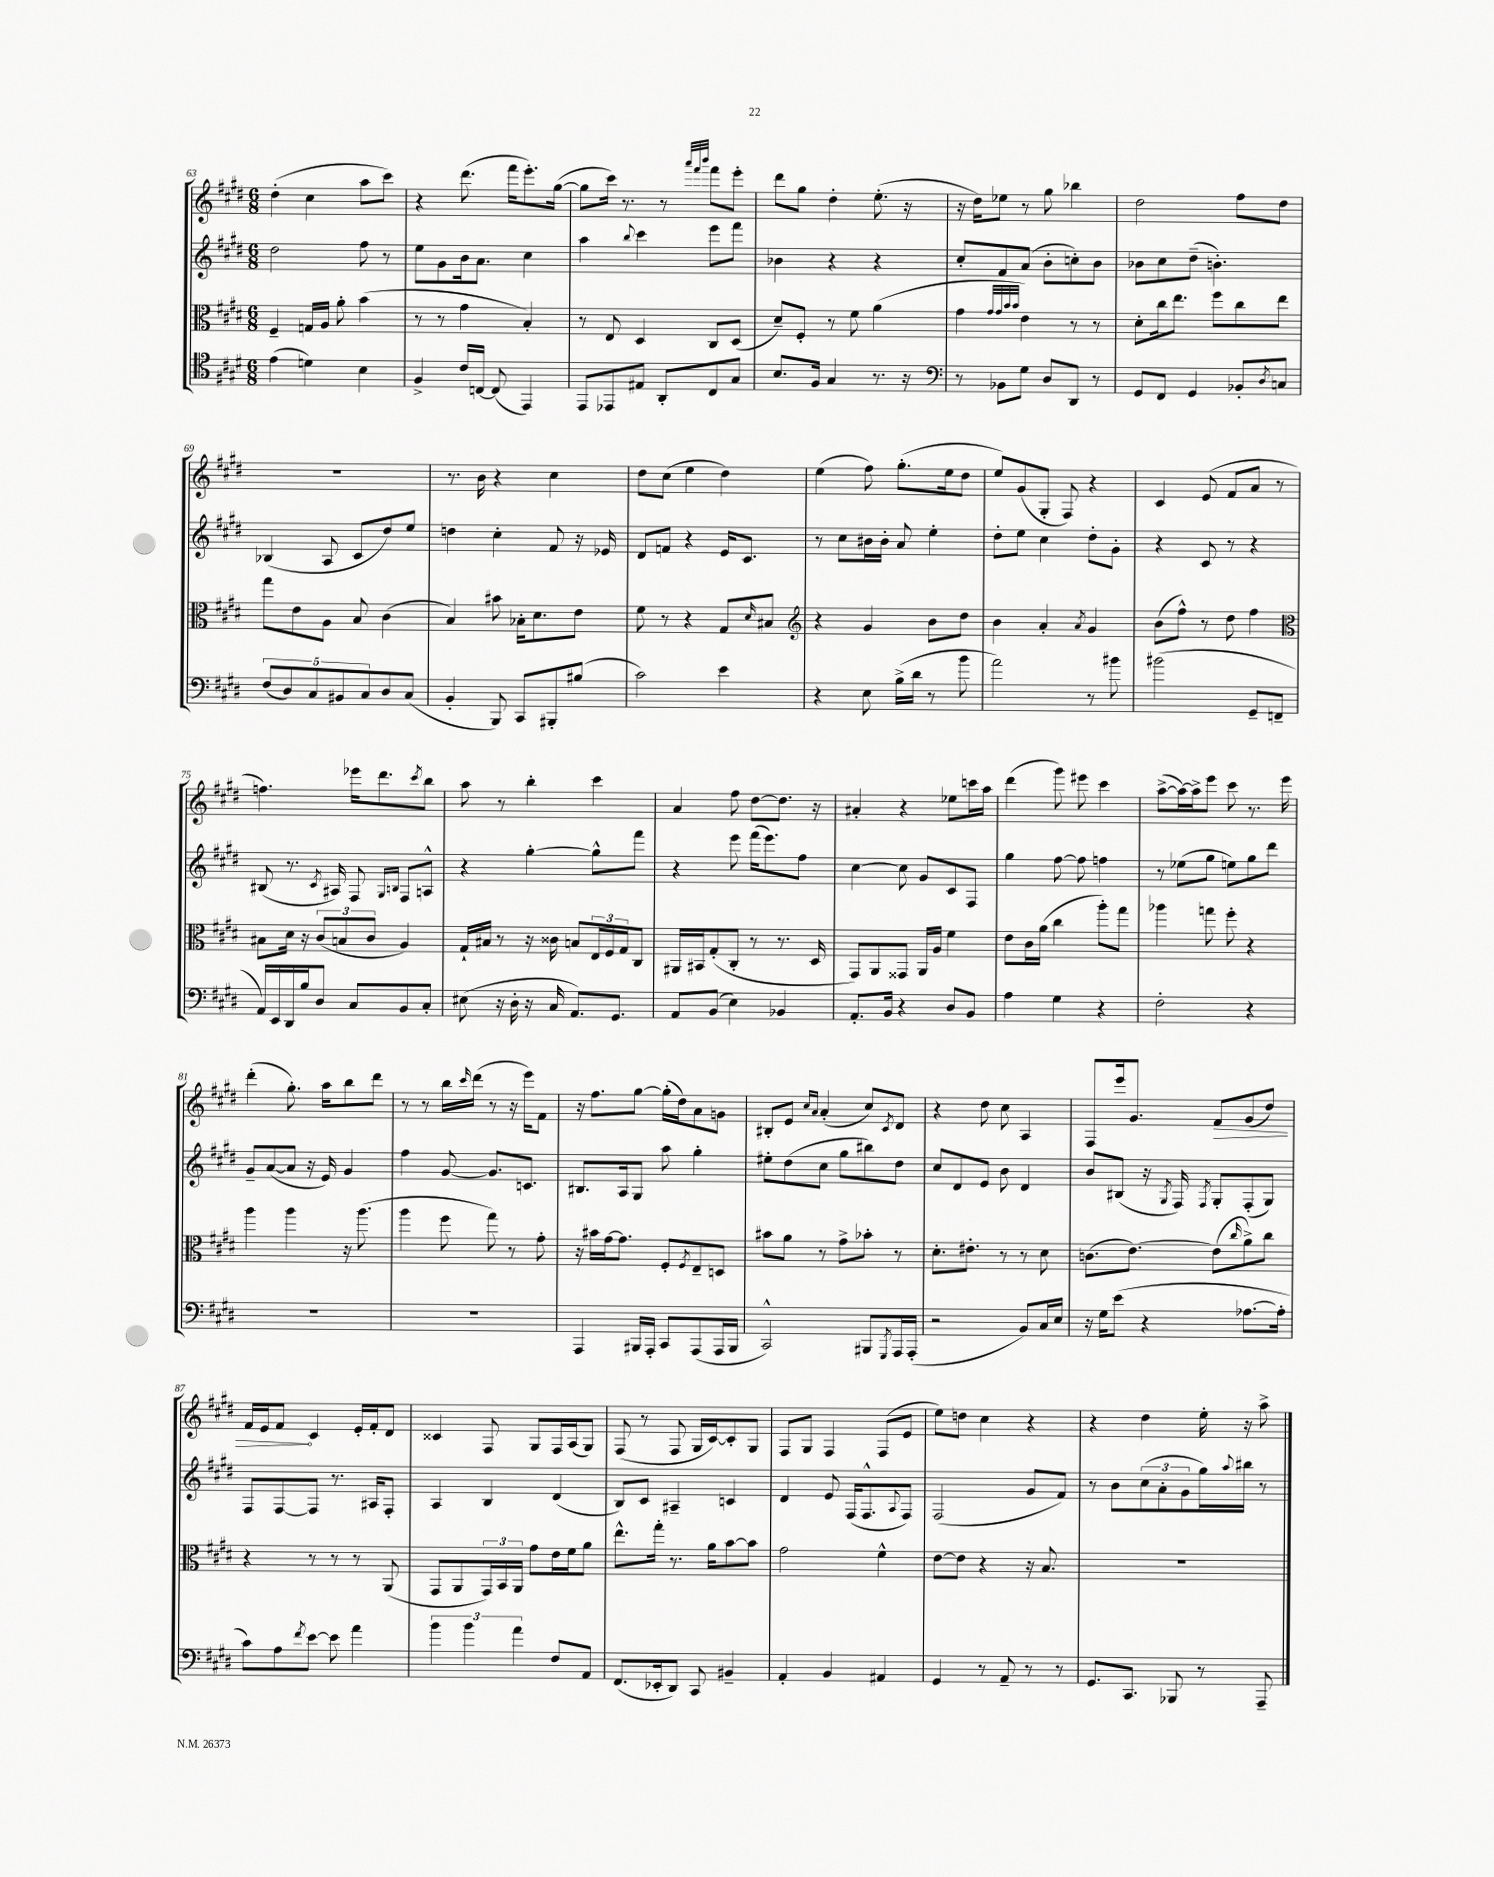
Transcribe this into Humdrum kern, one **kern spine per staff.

**kern	**kern	**kern	**kern	**dynam
*part4	*part3	*part2	*part1	*part1
*staff4	*staff3	*staff2	*staff1	*staff1
*clefC4	*clefC3	*clefG2	*clefG2	*
*k[f#c#g#d#]	*k[f#c#g#d#]	*k[f#c#g#d#]	*k[f#c#g#d#]	*
*M6/8	*M6/8	*M6/8	*M6/8	*
=63	=63	=63	=63	=63
(4e\	4F#~/	2dd#\	(4dd#'\	.
4dn\)	16Gn/LL	.	4cc#\	.
.	16A/JJ	.	.	.
.	8a'\	.	.	.
4B\	(4b\	8ff#\	8aa\L	.
.	.	8r	8ccc#\J)	.
=64	=64	=64	=64	=64
4F#^/	8r	8ee\L	4r	.
.	8r	8g#\	.	.
16c#/LL	4g#\	16b\k	(8.ddd#\	.
[16Cn/JJ	.	8.a\J	.	.
(8C/]	.	.	.	.
.	.	.	16fff#\KL	.
4EE/)	4B'/)	4cc#\	8.eee'\)	.
.	.	.	([16gg#\Jk	.
=65	=65	=65	=65	=65
8EE/L	8r	4aa\	8gg#\L]	.
8EE-X/	8E/	.	16ccc#\Jk)	.
.	.	.	8.r	.
.	.	8qqbb/	.	.
8E#X/J	4D#/	4ccc#\	.	.
8AA'/L	.	.	8r	.
.	.	.	32qqaaa/LLL	.
.	.	.	32qqfff#/	.
.	.	.	32qqbbb/JJJ	.
8C#/	8C#/L	8eee\L	8fff#\L	.
8G#/J	(8D#/J	8fff#\J	8eee'\J	.
=66	=66	=66	=66	=66
8.B/L	8d#~/L)	4b-X\	8ddd#\L	.
.	8F#'/J	.	8gg#\J	.
16F#/Jk	.	.	.	.
4G#/	8r	4r	4dd#'\	.
.	8f#\	.	.	.
8.r	(4a\	4r	(8.ee'\	.
16r	.	.	16r	.
=67	=67	=67	=67	=67
*clefF4	*	*	*	*
8r	4g#\	8cc#'/L	16r	.
.	.	.	16dd#\KL)	.
8BB-X\L	.	8f#/	8ee-X\J	.
.	32qqg#/LLL	.	.	.
.	32qqg#/	.	.	.
.	32qqb/	.	.	.
.	32qqb/JJJ	.	.	.
8G#\J	4e\)	(8a/J	8r	.
8D#/L	.	8b'\L	8gg#\	.
8DD#/J	8r	8ccn'\)	4bb-X\	.
8r	8r	8b\J	.	.
=68	=68	=68	=68	=68
8GG#/L	8d#'\L	8b-X\L	2dd#\	.
8FF#/J	16cc#\k	8cc#\	.	.
.	8.ee\J	.	.	.
4GG#/	.	(8dd#~\J	.	.
.	8ff#\L	4.bn'\)	.	.
8BB-X'/L	8cc#\	.	8ff#\L	.
8qD#/	.	.	.	.
8Cn/J	8ee\J	.	8dd#\J	.
!!LO:LB:g=z
=69	=69	=69	=69	=69
(10F#/L	8gg#\L	(4B-X/	2.r	.
10D#/)	.	.	.	.
.	8e\	.	.	.
10C#/	.	.	.	.
.	8A\J	8A/	.	.
10BB#X/	.	.	.	.
.	8B/	8c#/L	.	.
10C#/	.	.	.	.
8D#/	(4c#\	8dd#/)	.	.
(8C#/J	.	8ee/J	.	.
=70	=70	=70	=70	=70
4BB'/	4B/)	4ddn\	8.r	.
.	.	.	16b\	.
8BBB/)	8b#X\	4cc#'\	4r	.
8CC#/L	16B-X'\KL	.	.	.
.	8.d#\	.	.	.
8BBB#X'/	.	8f#/	4cc#\	.
(8B#X/J	8e\J	16r	.	.
.	.	16e-X/	.	.
=71	=71	=71	=71	=71
2c#\)	8f#\	8d#/L	8dd#\L	.
.	8r	8fn/J	(8cc#\J	.
.	4r	4r	4ee\	.
4e\	8G#/L	16e/KL	4dd#\)	.
.	.	8.c#/J	.	.
.	16qqd#/	.	.	.
.	8B#X/J	.	.	.
=72	=72	=72	=72	=72
*	*clefG2	*	*	*
4r	4r	8r	(4ee\	.
.	.	8cc#\L	.	.
8E\	4g#/	16b#X\L	8ff#\)	.
.	.	16b#'\JJ	.	.
(16B^\LL	.	8a/	(8.gg#'\L	.
16d#\JJ	.	.	.	.
8r	8b\L	4ee'\	.	.
.	.	.	16ee\k	.
8b\	8dd#\J	.	8dd#\J	.
=73	=73	=73	=73	=73
2a\)	4b\	8dd#'\L	8ee/L)	.
.	.	8ee\J	(8g#/	.
.	4a'/	4cc#\	8G#'/J	.
.	.	.	8F#/)	.
.	8qa/	.	.	.
8r	4g#/	8dd#'\L	4r	.
8b#X\	.	8g#'\J	.	.
=74	=74	=74	=74	=74
(2b#X\	(8b\L	4r	4c#/	.
.	8ff#^^\J)	.	.	.
.	8r	8c#/	(8e/	.
.	8dd#\	8r	8f#/L	.
8GG#~/L	4ff#\	4r	8a/J	.
8FFn~/J	.	.	8r	.
!!LO:LB:g=z
=75	=75	=75	=75	=75
*	*clefC3	*	*	*
16AA/LL)	8B#X\L	(8B#X/	4.ffn\)	.
16EE/	.	.	.	.
16DD#/	16d#\Jk	8.r	.	.
16B/J	16r	.	.	.
8D#/J	(12c#/L	.	.	.
.	.	8qc#/	.	.
.	.	16A#X/)	.	.
.	12Bn/	.	.	.
8C#/L	.	8F#/	16eee-X\KL	.
.	12c#/J	.	.	.
.	.	.	8.ddd#\	.
.	.	16qqG#/LL	.	.
.	.	16qqBn/JJ	.	.
8BB/	4A/)	8F#/L	.	.
.	.	.	8qccc#/	.
8C#'/J	.	8An^^/J	8bb\J	.
=76	=76	=76	=76	=76
(8E#X\	16G#`/LL	4r	8aa\	.
.	16B#X/JJ	.	.	.
16r	8r	.	8r	.
16D#'\	.	.	.	.
16r	16r	[4gg#'\	4bb'\	.
16C#/	16c##X\	.	.	.
8.AA/L)	8Bn/L	.	.	.
.	24E/L	8gg#^^\L]	4ccc#\	.
.	24F#/	.	.	.
8.GG#/J	.	.	.	.
.	24G#/J	.	.	.
.	8C#/J	8fff#\J	.	.
=77	=77	=77	=77	=77
8AA/L	16AA#X/LL	4r	4a/	.
.	16BB#X/J	.	.	.
(8BB/J	(8G#'/	.	.	.
4E\)	8C#'/J	8eee\	8ff#\	.
.	8r	(16fff#\KL	[8dd#\L	.
.	.	8.eee\)	.	.
4BB-X/	8.r	.	8.dd#\J]	.
.	.	8ff#\J	.	.
.	16D#/	.	16r	.
=78	=78	=78	=78	=78
8.AA'/L	8GG#/L)	[4cc#\	4a#X'/	.
.	8AA/	.	.	.
16BB/Jk	.	.	.	.
4r	8GG##X/J	8cc#\]	4r	.
.	16AA/LL	8g#/L	.	.
.	16A/JJ	.	.	.
8D#/L	4f#\	8c#/	8ee-X\L	.
8BB/J	.	8F#/J	16cccn\L	.
.	.	.	16aa\JJ	.
=79	=79	=79	=79	=79
4A\	8e\L	4gg#\	(4ddd#\	.
.	16c#\L	.	.	.
.	(16a\JJ	.	.	.
4G#\	4cc#\	[8ff#\	8ggg#\)	.
.	.	8ff#\]	8eee#X\	.
4r	8aa'\L)	4ffn\	4ccc#\	.
.	8gg#\J	.	.	.
=80	=80	=80	=80	=80
2F#'\	4aa-X\	8r	([8aa^\L	.
.	.	(8ee-X\L	16aa\L_)	.
.	.	.	16aa^\J]	.
.	8ggn\	8gg#\J	8eee\J	.
.	8ff#'\	8een\L)	8ccc#\	.
4r	4r	8gg#\	8.r	.
.	.	8ddd#\J	.	.
.	.	.	16eee\	.
!!LO:LB:g=z
=81	=81	=81	=81	=81
2.r	4aa\	8g#~/L	(4ddd#'\	.
.	.	([8a/	.	.
.	4aa\	8a/J]	8.gg#'\)	.
.	.	16r	.	.
.	.	16e/)	16aa\KL	.
.	16r	4g#/	8bb\	.
.	(8.aa\	.	.	.
.	.	.	8ddd#\J	.
=82	=82	=82	=82	=82
2.r	4aa\	4ff#\	8r	.
.	.	.	8r	.
.	8ff#\	[8g#/	16bb\LL	.
.	.	.	16qqccc#/	.
.	.	.	(16ddd#\JJ	.
.	8gg#\)	8.g#/L]	8r	.
.	8r	.	16r	.
.	.	8.cn/J	16eee\KL)	.
.	8g#'\	.	8f#\J	.
=83	=83	=83	=83	=83
4AAA/	16r	8.B#X/L	16r	.
.	16b#X\LL	.	8.ff#\L	.
.	[16g#\J	.	.	.
.	8.g#\J]	16A/k	.	.
16BBB#X/LL	.	8G#/J	[8gg#\J	.
16AAA'/JJ	.	.	.	.
8CC#/L	8F#'/L	8aa\	(16gg#'\LL]	.
.	.	.	16dd#\J)	.
.	8qF#/	.	.	.
(8AAA/	8E~/	4gg#'\	8a\	.
16AAA/L	8Dn/J	.	8gn\J	.
16BBB#/JJ	.	.	.	.
=84	=84	=84	=84	=84
2CC#^^/)	8b#X\L	8ee#X'\L	8B#X'/L	.
.	8a\J	(8dd#\	8e/J	.
.	.	.	16qqcc#/LL	.
.	.	.	16qqa/JJ	.
.	8r	8cc#\J	(4a'/	.
.	8g#^\L	8gg#\L	.	.
8BBB#X/L	8b-X'\J	8bb#X\)	8cc#/L)	.
8qGGG#/	.	.	8qc#/	.
16AAA/L	8r	8dd#\J	8d#/J	.
(16AAA'/JJ	.	.	.	.
=85	=85	=85	=85	=85
2r	8.d#'\L	8cc#/L	4r	.
.	.	8d#/	.	.
.	8.e#X'\J	.	.	.
.	.	8e/J	8dd#\	.
.	8r	8b\	8cc#\	.
8BB/L)	8r	4d#/	4A/	.
16C#/L	8d#\	.	.	.
16E/JJ	.	.	.	.
=86	=86	=86	=86	=86
16r	(8.cn\L	8b/L	8F#/L	.
16G#\KL	.	.	.	.
(8e\J	.	(8B#X/J	16eee/k	.
.	[8.e\J)	.	8.g#/J	.
4r	.	16r	.	.
.	.	8qG#/	.	.
.	.	16F#/)	.	.
.	.	8qF#/	.	.
!	!	!	!	!LO:HP:b
.	(8e\L]	8G#'/L	8f#/L	>
.	16qqcc#/	.	.	.
[8.A-X\L	8a^\)	(8F#'/	(8g#/	.
.	8cc#\J	8G#/J)	8dd#/J)	.
16A-'\Jk]	.	.	.	.
!!LO:LB:g=z
=87	=87	=87	=87	=87
8c#\L)	4r	8F#/L	16f#/LL	.
.	.	.	16e/J	.
8A\	.	[8F#/	8f#/J	.
8qf#/	.	.	.	.
[8e\J	8r	8F#/J]	4c#/	]
8e\]	8r	8.r	.	.
4a\	8r	.	16e'/LL	.
.	.	16A#X/KL	16f#'/J	.
.	(8AA/	8F#'/J	8d#/J	.
=88	=88	=88	=88	=88
6b\	8GG#/L	4A/	4c##X/	.
.	8AA/	.	.	.
6b\	.	.	.	.
.	24GG#/L)	4B/	8F#/	.
.	24BB/	.	.	.
6a\	24AA/JJ	.	.	.
.	8g#\L	.	8G#/L	.
8F#/L	16e\L	(4d#/	16F#/L	.
.	16f#\J	.	(16A/J	.
8AA/J	8a\J	.	8G#/J)	.
=89	=89	=89	=89	=89
(8.FF#/L	8.ee^^\L	8B/L)	(8F#/	.
.	.	8c#/J	8r	.
16EE-X'/k	16gg#'\Jk	.	.	.
8DD#/J)	8.r	4A#X~/	8F#/	.
8CC#/	.	.	16G#/LL	.
.	16a\KL	.	[16c#/J)	.
4BB#X~/	[8b\	4cn/	8c#'/]	.
.	8b\J]	.	8G#/J	.
=90	=90	=90	=90	=90
4AA'/	2g#\	4d#/	8F#/L	.
.	.	.	8G#/J	.
4BB/	.	8e/	4F#/	.
.	.	(16F#/KL	.	.
.	.	8.F#^^/	.	.
4AA#X/	4f#^^\	.	(8F#/L	.
.	.	8qqA/	.	.
.	.	8F#/J)	8e/J	.
=91	=91	=91	=91	=91
4GG#/	[8e\L	(2F#/	8ee\L)	.
.	8e\J]	.	8ddn\J	.
8r	4r	.	4cc#\	.
8AA~/	.	.	.	.
8r	16r	8g#/L	4r	.
.	8.B/	.	.	.
8r	.	8f#/J)	.	.
=92	=92	=92	=92	=92
8.GG#/L	2.r	8r	4r	.
.	.	8b\L	.	.
8.CC#/J	.	.	.	.
.	.	(12cc#\	4dd#\	.
.	.	12a'\	.	.
8BBB-X/	.	.	.	.
.	.	12g#\	.	.
8r	.	16gg#\L)	16ee'\	.
.	.	8qqaa/	.	.
.	.	16bb#X\JJ	16r	.
8AAA~/	.	8r	8aa^\	.
==	==	==	==	==
*-	*-	*-	*-	*-
